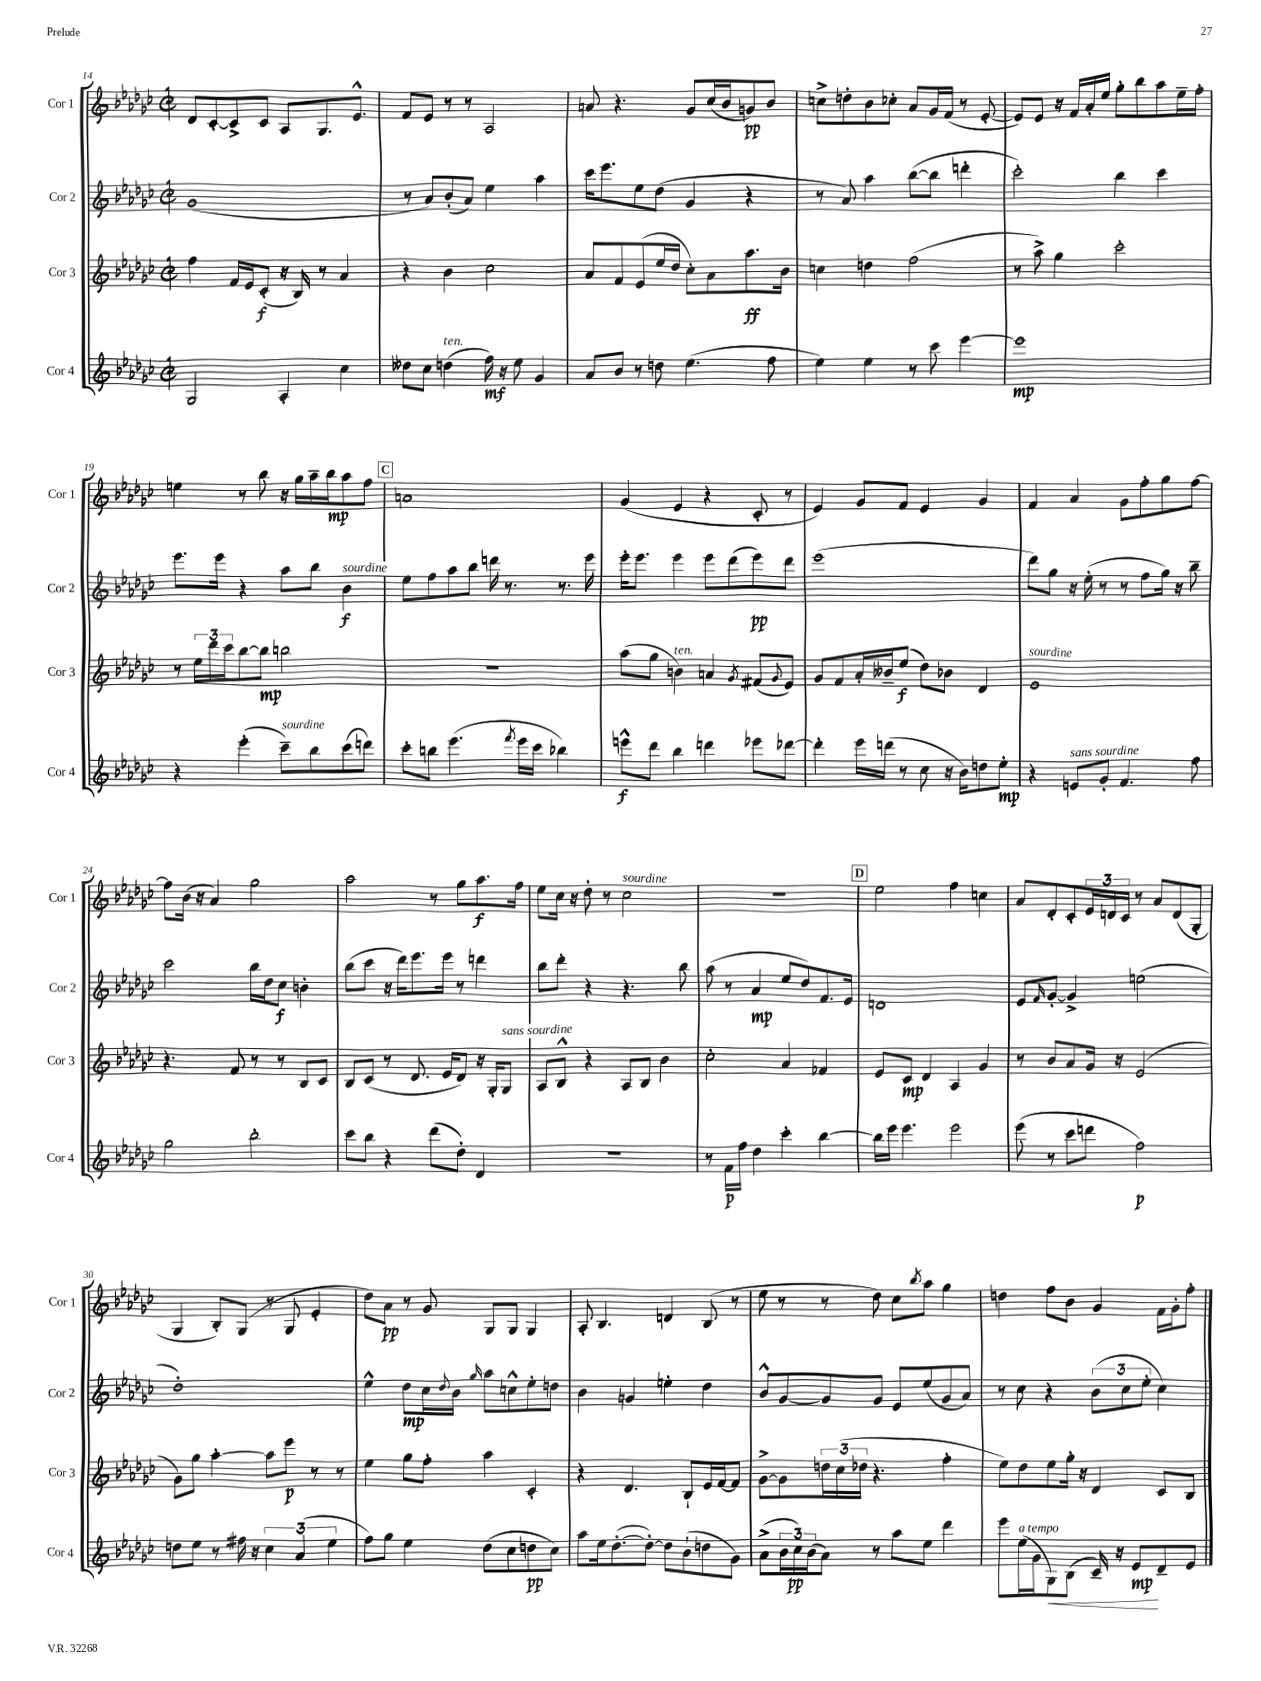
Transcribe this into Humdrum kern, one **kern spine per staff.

**kern	**dynam	**kern	**dynam	**kern	**dynam	**kern	**dynam
*part4	*part4	*part3	*part3	*part2	*part2	*part1	*part1
*staff4	*staff4	*staff3	*staff3	*staff2	*staff2	*staff1	*staff1
*I"Cor 4	*	*I"Cor 3	*	*I"Cor 2	*	*I"Cor 1	*
*I'Cor 4	*	*I'Cor 3	*	*I'Cor 2	*	*I'Cor 1	*
*clefG2	*	*clefG2	*	*clefG2	*	*clefG2	*
*k[b-e-a-d-g-c-]	*	*k[b-e-a-d-g-c-]	*	*k[b-e-a-d-g-c-]	*	*k[b-e-a-d-g-c-]	*
*M2/2	*	*M2/2	*	*M2/2	*	*M2/2	*
*met(c|)	*	*met(c|)	*	*met(c|)	*	*met(c|)	*
=14	=14	=14	=14	=14	=14	=14	=14
2G-/	.	4ff\	.	(1g-	.	8d-/L	.
.	.	.	.	.	.	[8c-'/	.
.	.	16f/LL	.	.	.	8c-^/]	.
.	.	16e-/J	.	.	.	.	.
.	.	(8c-'/J	f	.	.	8c-/J	.
4A-'/	.	16r	.	.	.	8A-/L	.
.	.	16B-/)	.	.	.	.	.
.	.	8r	.	.	.	8.G-/	.
4cc-\	.	4a-/	.	.	.	.	.
.	.	.	.	.	.	8.e-^^/J	.
=15	=15	=15	=15	=15	=15	=15	=15
8dd--X\L	.	4r	.	8r	.	8f/L	.
8cc-\J	.	.	.	8a-/L)	.	8e-/J	.
!LO:TX:a:i:t=ten.	!	!	!	!	!	!	!
(4ddn\	.	4b-\	.	(8b-'/	.	8r	.
.	.	.	.	8a-/J)	.	8r	.
16ff\)	mf	2cc-\	.	4ee-\	.	2A-/	.
16r	.	.	.	.	.	.	.
8ee-\	.	.	.	.	.	.	.
4g-/	.	.	.	4aa-\	.	.	.
=16	=16	=16	=16	=16	=16	=16	=16
8a-/L	.	8a-/L	.	16ccc-\KL	.	8an/	.
.	.	.	.	8.eee-\	.	.	.
8b-/J	.	8f/	.	.	.	4.r	.
8r	.	(8e-/	.	8ee-\	.	.	.
8ddn\	.	16ee-/L	.	(8dd-\J	.	.	.
.	.	16dd-/JJ	.	.	.	.	.
(4.ee-\	.	8cc-'\L)	.	4g-/	.	8g-/L	.
.	.	8a-\	.	.	.	(16cc-/L	.
.	.	.	.	.	.	16b-/J	.
.	.	8.aa-\	ff	4r	.	8gn/)	pp
8ff\	.	.	.	.	.	8b-/J	.
.	.	16b-\Jk	.	.	.	.	.
=17	=17	=17	=17	=17	=17	=17	=17
4ee-\)	.	4ccn\	.	8r	.	8ccn^\L	.
.	.	.	.	8a-/)	.	8ddn'\	.
4ee-\	.	4ddn\	.	4aa-\	.	8b-\	.
.	.	.	.	.	.	8cc-X'\J	.
8r	.	(2ff\	.	([8bb-\L	.	8a-/L	.
8ccc-\	.	.	.	8bb-\J]	.	16g-/L	.
.	.	.	.	.	.	(16f/JJ	.
[4eee-\	.	.	.	4dddn'\	.	8r	.
.	.	.	.	.	.	[8e-'/	.
=18	=18	=18	=18	=18	=18	=18	=18
1eee-]	mp	8r	.	2ccc-'\)	.	8e-/L])	.
.	.	8aa-^\)	.	.	.	8e-/J	.
.	.	4gg-\	.	.	.	16r	.
.	.	.	.	.	.	16f/LL	.
.	.	.	.	.	.	16a-'/	.
.	.	.	.	.	.	16ee-/JJ	.
.	.	2ccc-'\	.	4bb-\	.	8gg-'\L	.
.	.	.	.	.	.	8bb-\	.
.	.	.	.	4ccc-\	.	8aa-\	.
.	.	.	.	.	.	16ee-~\L	.
.	.	.	.	.	.	16ff'\JJ	.
!!LO:LB:g=z
=19	=19	=19	=19	=19	=19	=19	=19
4r	.	8r	.	8.eee-\L	.	4een\	.
.	.	24ee-\LL	.	.	.	.	.
.	.	24ddd-\	.	.	.	.	.
.	.	.	.	16eee-\Jk	.	.	.
.	.	24ccc-\J	.	.	.	.	.
(4eee-'\	.	[8bb-\	.	4r	.	8r	.
.	.	8bb-\J]	mp	.	.	8bb-\	.
!LO:TX:a:i:t=sourdine	!	!	!	!	!	!	!
8ccc-~\L)	.	2bbn\	.	8aa-\L	.	16r	.
.	.	.	.	.	.	16gg-\LL	.
8bb-\	.	.	.	8bb-\J	.	16aa-~\	.
.	.	.	.	.	.	16bb-\J	mp
!	!	!	!	!LO:TX:a:i:t=sourdine	!	!	!
(8ccc-\	.	.	.	4b-\	f	8aa-\	.
8dddn\J)	.	.	.	.	.	8ff\J	.
!!LO:REH:place=s1:t=C
=20	=20	=20	=20	=20	=20	=20	=20
8ccc-'\L	.	1r	.	8ee-\L	.	1an	.
8bbn\J	.	.	.	8ff\	.	.	.
(4.eee-\	.	.	.	8aa-\	.	.	.
.	.	.	.	8bb-\J	.	.	.
.	.	.	.	16dddn\	.	.	.
.	.	.	.	8.r	.	.	.
8qfff/	.	.	.	.	.	.	.
16eee-\LL	.	.	.	.	.	.	.
16ccc-\JJ	.	.	.	.	.	.	.
4bb-X\)	.	.	.	8.r	.	.	.
.	.	.	.	16eee-\	.	.	.
=21	=21	=21	=21	=21	=21	=21	=21
8eeen^^\L	f	(8aa-\L	.	16eee-'\KL	.	(4g-/	.
.	.	.	.	8.eee-\J	.	.	.
8ddd-\J	.	8gg-\J	.	.	.	.	.
!	!	!LO:TX:a:i:t=ten.	!	!	!	!	!
4bb-\	.	4bn\)	.	4eee-\	.	4e-/	.
4dddn\	.	4an/	.	8eee-\L	.	4r	.
.	.	.	.	(8ddd-\	.	.	.
.	.	8qg-/	.	.	.	.	.
8eee-X\L	.	(8f#X/L	.	8eee-\)	pp	8c-'/	.
.	.	8qqg-/	.	.	.	.	.
[8ddd-X\J	.	8e-/J)	.	8ddd-\J	.	8r	.
=22	=22	=22	=22	=22	=22	=22	=22
4ddd-'\]	.	8g-/L	.	(1eee-	.	4e-/)	.
.	.	8f/	.	.	.	.	.
16eee-\LL	.	16a-'/L	.	.	.	8g-/L	.
(16dddn\JJ	.	16b--X~/J	.	.	.	.	.
8r	.	(8ee-/J	f	.	.	8f/J	.
8cc-\	.	8dd-\L)	.	.	.	4e-/	.
16r	.	8b-X\J	.	.	.	.	.
16b-\KL)	.	.	.	.	.	.	.
8ddn\	.	4d-/	.	.	.	4g-/	.
8ee-'\J	mp	.	.	.	.	.	.
=23	=23	=23	=23	=23	=23	=23	=23
!	!	!LO:TX:a:i:t=sourdine	!	!	!	!	!
4r	.	1e-	.	8ddd-\L)	.	4f/	.
.	.	.	.	8gg-\J	.	.	.
!LO:TX:a:i:t=sans sourdine	!	!	!	!	!	!	!
8en/L	.	.	.	16r	.	4a-/	.
.	.	.	.	(16ee-'\	.	.	.
8g-'/J	.	.	.	8r	.	.	.
4.f/	.	.	.	8r	.	8g-\L	.
.	.	.	.	8ff\L	.	8ff'\	.
.	.	.	.	16gg-\Jk)	.	8gg-\	.
.	.	.	.	16r	.	.	.
8ff\	.	.	.	8bb-~\	.	[8ff\J	.
!!LO:LB:g=z
=24	=24	=24	=24	=24	=24	=24	=24
2gg-\	.	4.r	.	2ccc-\	.	8ff\L]	.
.	.	.	.	.	.	(16b-\Jk	.
.	.	.	.	.	.	16r	.
.	.	.	.	.	.	4a-/)	.
.	.	8f/	.	.	.	.	.
2bb-'\	.	8r	.	16bb-\LL	.	2gg-\	.
.	.	.	.	16dd-\J	.	.	.
.	.	8r	.	8cc-\J	f	.	.
.	.	8B-/L	.	4bn'\	.	.	.
.	.	8c-/J	.	.	.	.	.
=25	=25	=25	=25	=25	=25	=25	=25
8ccc-\L	.	8B-/L	.	(8bb-\L	.	2aa-\	.
8bb-\J	.	(8c-/J	.	8ccc-\J	.	.	.
4r	.	8r	.	16r	.	.	.
.	.	.	.	16ddd-\KL)	.	.	.
.	.	8.d-/	.	8.eee-\	.	.	.
(8ddd-\L	.	.	.	.	.	8r	.
.	.	16e-/KL	.	16eee-\Jk	.	.	.
8dd-'\J)	.	8d-/J)	.	8r	.	8gg-\L	.
4d-/	.	16r	.	4dddn\	.	8.aa-\	f
.	.	16G-'/KL	.	.	.	.	.
!	!	!LO:TX:a:i:t=sans sourdine	!	!	!	!	!
.	.	8G-/J	.	.	.	.	.
.	.	.	.	.	.	16ff\Jk	.
=26	=26	=26	=26	=26	=26	=26	=26
1r	.	8A-/L	.	8bb-\L	.	8ee-\L	.
.	.	8B-^^/J	.	8ddd-'\J	.	16cc-\Jk	.
.	.	.	.	.	.	16r	.
.	.	4r	.	4r	.	8dd-'\	.
.	.	.	.	.	.	8r	.
!	!	!	!	!	!	!LO:TX:a:i:t=sourdine	!
.	.	8A-/L	.	4.r	.	2cc-\	.
.	.	8B-/J	.	.	.	.	.
.	.	4b-\	.	.	.	.	.
.	.	.	.	8bb-\	.	.	.
=27	=27	=27	=27	=27	=27	=27	=27
8r	.	2cc-'\	.	(8aa-\	.	1r	.
16f\LL	p	.	.	8r	.	.	.
16ff\JJ	.	.	.	.	.	.	.
4dd-\	.	.	.	4a-/	mp	.	.
4ccc-'\	.	4a-/	.	8ee-/L	.	.	.
.	.	.	.	8dd-/)	.	.	.
[4bb-\	.	4f-X/	.	8.f/	.	.	.
.	.	.	.	16e-/Jk	.	.	.
!!LO:REH:place=s1:t=D
=28	=28	=28	=28	=28	=28	=28	=28
16bb-\LL]	.	8e-/L	.	1dn	.	2ee-\	.
16eee-\JJ	.	.	.	.	.	.	.
4.eee-\	.	8c-/J	mp	.	.	.	.
.	.	4d-/	.	.	.	.	.
2eee-\	.	4A-/	.	.	.	4ff\	.
.	.	4g-/	.	.	.	4ccn\	.
=29	=29	=29	=29	=29	=29	=29	=29
(8eee-\	.	8r	.	8e-/L	.	8a-/L	.
.	.	.	.	16qqf/	.	.	.
8r	.	8b-/L	.	[8g-'/J	.	8d-'/	.
8ccc-\L	.	8a-/	.	4g-^/]	.	8c-'/	.
8dddn\J	.	16g-/Jk	.	.	.	24e-/L	.
.	.	.	.	.	.	24dn/	.
.	.	16r	.	.	.	.	.
.	.	.	.	.	.	24c-/JJ	.
2ff\)	p	(2e-/	.	(2een\	.	8r	.
.	.	.	.	.	.	8a-/L	.
.	.	.	.	.	.	(8d/	.
.	.	.	.	.	.	8G-'/J	.
!!LO:LB:g=z
=30	=30	=30	=30	=30	=30	=30	=30
8ddn\L	.	8g-\L)	.	1dd-')	.	4G-/	.
8ee-\J	.	8gg-\J	.	.	.	.	.
8r	.	[4aa-'\	.	.	.	8B-'/L)	.
16ff#X\	.	.	.	.	.	(8G-/J	.
16r	.	.	.	.	.	.	.
6cc-\	.	8aa-\L]	.	.	.	8r	.
.	.	8eee-\J	p	.	.	8G-/	.
(6a-/	.	.	.	.	.	.	.
.	.	8r	.	.	.	4e-'/	.
6ee-\	.	.	.	.	.	.	.
.	.	8r	.	.	.	.	.
=31	=31	=31	=31	=31	=31	=31	=31
8ff\L)	.	4ee-\	.	4ee-^^\	.	8dd-\L)	.
8gg-\J	.	.	.	.	.	8a-\J	pp
4ee-\	.	8gg-\L	.	8dd-\L	mp	8r	.
.	.	8ff'\J	.	16cc-\L	.	8g-/	.
.	.	.	.	8qqdd-/	.	.	.
.	.	.	.	16b-\JJ	.	.	.
.	.	.	.	16qqgg-/	.	.	.
(8dd-\L	.	4aa-\	.	8aa-\L	.	8G-/L	.
8cc-\	.	.	.	8ccn^^\	.	8G-/J	.
8ddn\	pp	4c-'/	.	8ee-'\	.	4G-/	.
8cc-\J)	.	.	.	8ddn\J	.	.	.
=32	=32	=32	=32	=32	=32	=32	=32
8aa-\L	.	4r	.	4b-\	.	8A-'/	.
16ee-\k	.	.	.	.	.	4.B-/	.
([8.dd-'\	.	.	.	.	.	.	.
.	.	4.d-/	.	4gn/	.	.	.
8dd-'\J_)	.	.	.	.	.	.	.
8dd-\L]	.	.	.	4een'\	.	4dn/	.
(8b-`\	.	8B-`/L	.	.	.	.	.
8ddn\	.	16e-/L	.	4dd-\	.	(8B-/	.
.	.	[16f/J	.	.	.	.	.
8g-\J)	.	8f/J]	.	.	.	8r	.
=33	=33	=33	=33	=33	=33	=33	=33
(8a-^\L	.	[8g-^\L	.	8b-^^/L	.	8ee-\	.
24b-\L	.	8g-\]	.	[8g-/	.	8r	.
24cc-\)	pp	.	.	.	.	.	.
(24b-\J	.	.	.	.	.	.	.
8a-\J)	.	24ddn\L	.	8g-/]	.	8r	.
.	.	(24cc-\	.	.	.	.	.
.	.	24dd-X\JJ	.	.	.	.	.
8r	.	4.r	.	8g-/J	.	8dd-\)	.
8aa-\L	.	.	.	8e-/L	.	8cc-\L	.
.	.	.	.	.	.	8qbb-/	.
8ee-\J	.	.	.	(8ee-/	.	8aa-\J	.
4ddd-\	.	4ff'\	.	8g-/	.	4gg-\	.
.	.	.	.	8a-/J)	.	.	.
=34	=34	=34	=34	=34	=34	=34	=34
8eee-\L	.	8ee-\L)	.	8r	.	4ddn\	.
!LO:TX:a:i:t=a tempo	!	!	!	!	!	!	!
(16ee-\L	.	8dd-\	.	8cc-\	.	.	.
16g-\J	.	.	.	.	.	.	.
!	!LO:HP:b	!	!	!	!	!	!
8G-\)	<	8ee-\	.	4r	.	8ff\L	.
(8B-\J	.	16gg-'\Jk	.	.	.	8b-\J	.
.	.	16r	.	.	.	.	.
16c-~/)	.	4d-/	.	(12b-\L	.	4g-/	.
16r	.	.	.	.	.	.	.
.	.	.	.	12cc-\	.	.	.
8e-/L	mp	.	.	.	.	.	.
.	.	.	.	12ee-'\J	.	.	.
8d-~/	[	8c-/L	.	4cc-\)	.	16f\LL	.
.	.	.	.	.	.	16g-'\J	.
8e-/J	.	8B-/J	.	.	.	8ff'\J	.
==	==	==	==	==	==	==	==
*-	*-	*-	*-	*-	*-	*-	*-
